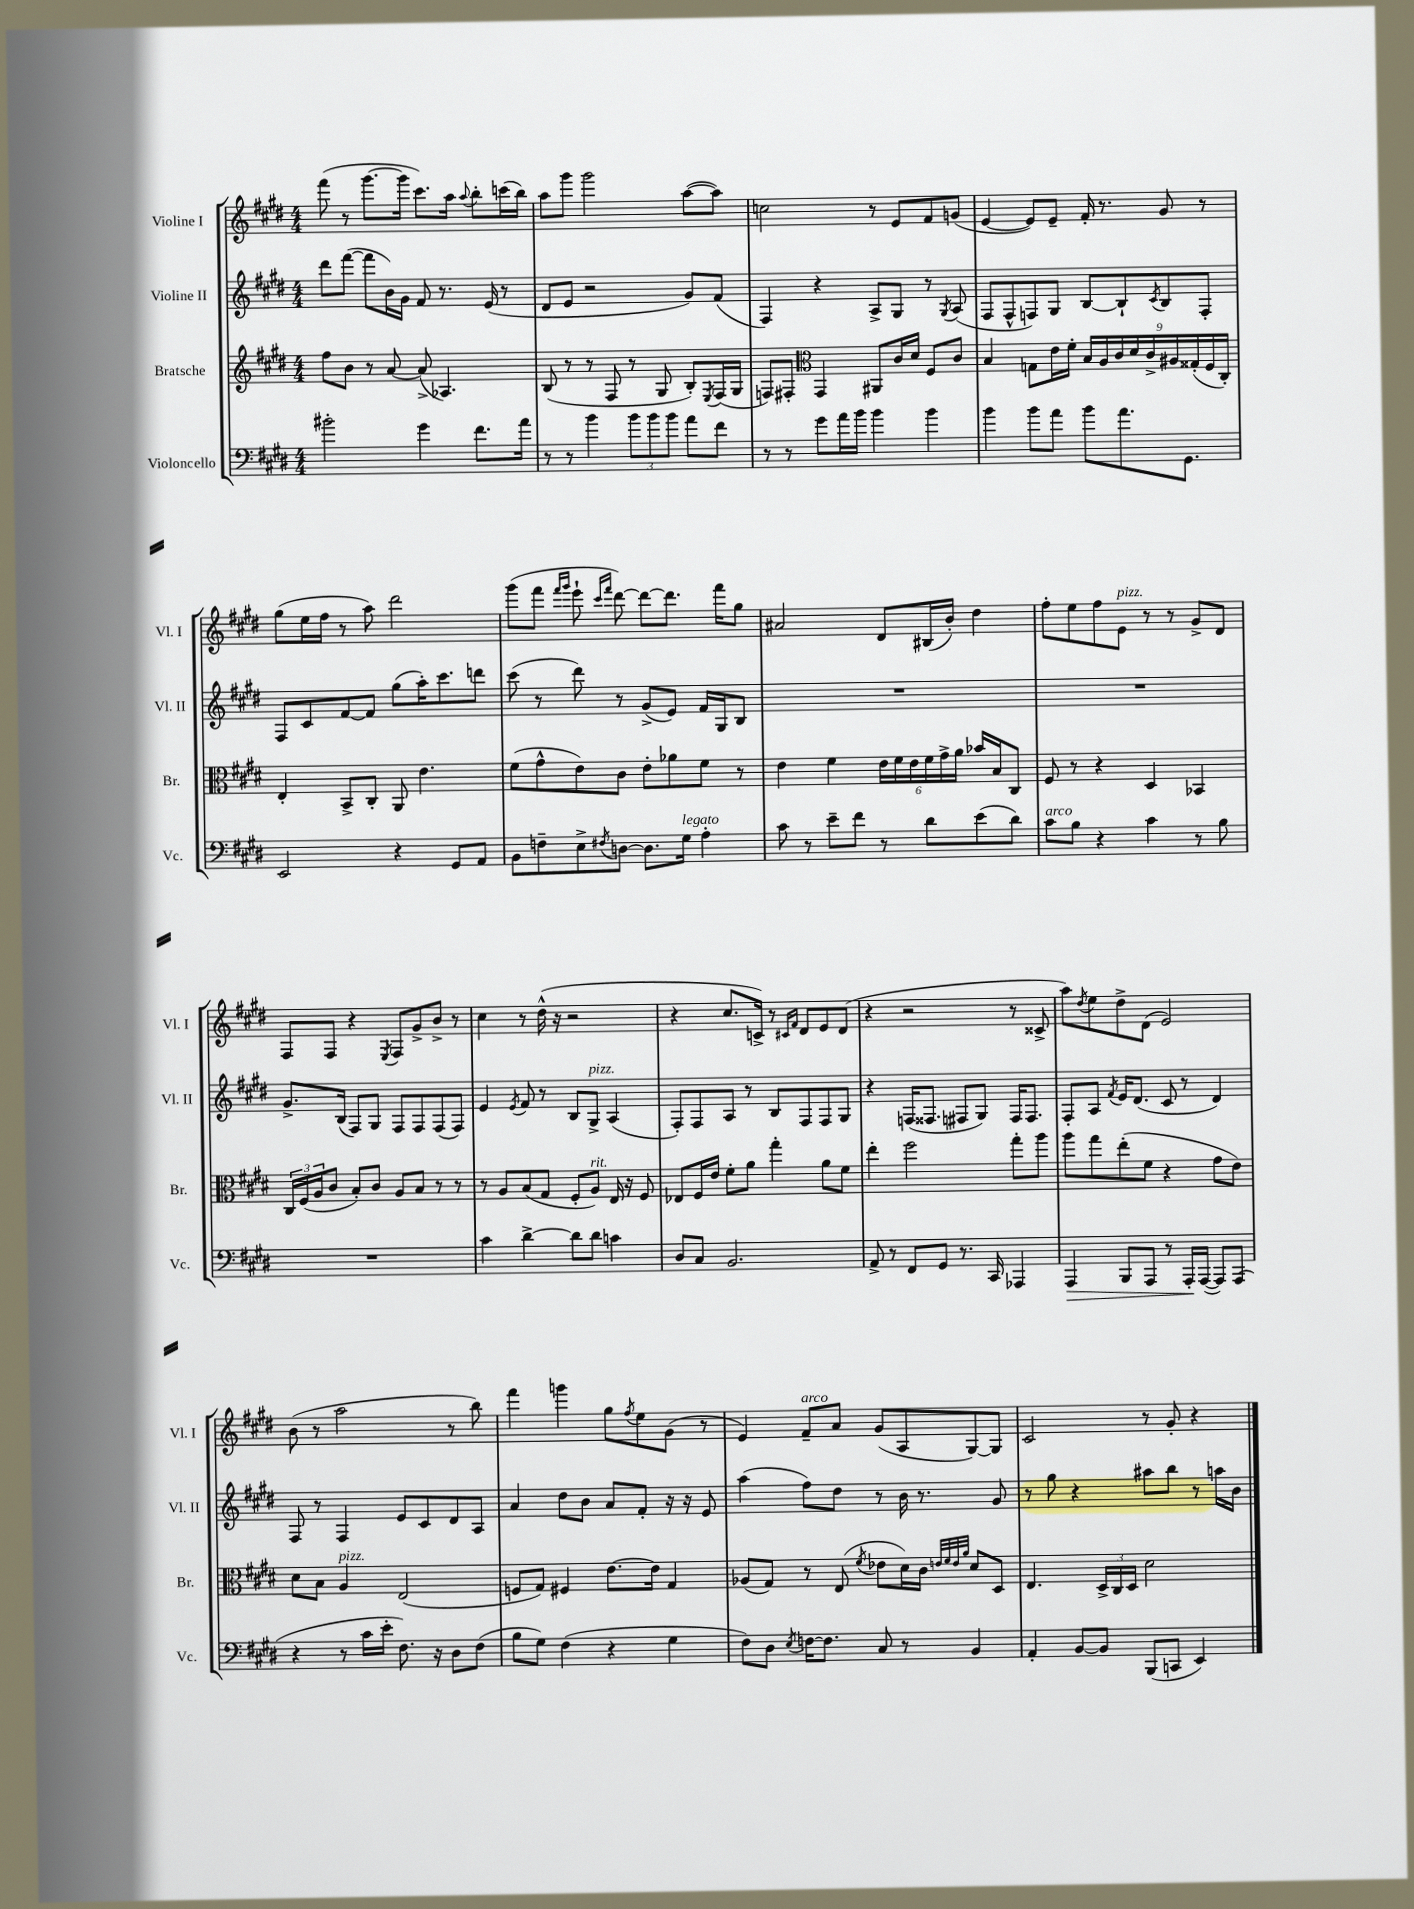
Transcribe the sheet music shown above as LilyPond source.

<<
\new StaffGroup <<
\new Staff = "s0" \with { instrumentName = "Violine I" shortInstrumentName = "Vl. I" } {
    \clef treble \key e \major \numericTimeSignature \time 4/4
    fis'''8( r8 gis'''8.~ gis'''16 cis'''8.) a''16 \appoggiatura { a''8 } b''8-. c'''16( b''16) |
    a''8 gis'''8 gis'''2 a''8~( a''8) |
    c''2 r8 e'8 fis'8 g'8( |
    e'4~ e'8) e'8-- fis'16-. r8. gis'8 r8 |
    gis''8( e''16 fis''16 r8 a''8) dis'''2 |
    gis'''8( fis'''8 \grace { fis'''16 gis'''16 } e'''8-! \grace { cis'''16 fis'''16 } dis'''8~) dis'''8~ dis'''8. fis'''16 gis''8 |
    ais'2 dis'8 bis16( b'16-.) dis''4 |
    fis''8-. e''8 fis''8 e'8^\markup { \italic "pizz." } r8 r8 gis'8-> dis'8 |
    fis8 fis8 r4 \acciaccatura { e8 } fis8 gis'8-> b'8-> r8 |
    cis''4 r8 dis''16-^( r16 r2 |
    r4 cis''8. c'16->) r8 \grace { cis'16 fis'16 } dis'8 e'8 dis'8( |
    r4 r2 r8 cisis'8-> |
    a''8) \acciaccatura { dis''8 } e''8 dis''8-> dis'8( e'2) |
    b'8( r8 a''2 r8 b''8) |
    fis'''4 g'''4 gis''8 \acciaccatura { fis''8 } e''8 gis'8( r8 |
    e'4) fis'8--^\markup { \italic "arco" } a'8 gis'8( a8 gis8~) gis8 |
    cis'2 r8 gis'8-. r4 \bar "|." |
}
\new Staff = "s1" \with { instrumentName = "Violine II" shortInstrumentName = "Vl. II" } {
    \clef treble \key e \major \numericTimeSignature \time 4/4
    dis'''8 fis'''8~( fis'''8 b'16) gis'16 fis'8 r8. e'16( r8 |
    dis'8 e'8 r2 gis'8) fis'8( |
    fis4) r4 a8-> gis8 r8 \acciaccatura { gis8 } a8( |
    fis8 fis8-^ f8) gis8 b8~ b8-! \acciaccatura { cis'8 } b8 f8-. |
    fis8 cis'8 fis'8~ fis'8 gis''8( a''16-.) cis'''8. d'''8 |
    cis'''8( r8 dis'''8) r8 gis'8->( e'8) fis'16 gis16 b8 |
    R1 |
    R1 |
    gis'8.-> b16( fis8) gis8 fis8 fis8 fis8( fis8) |
    e'4 \acciaccatura { e'8 } fis'8 r8 b8 gis8->^\markup { \italic "pizz." } a4( |
    fis8-.) fis8 a8 r8 b8 fis8 fis8 gis8 |
    r4 f16( fisis8. fis8 gis8) fis16 fis8. |
    fis8-. a8 \acciaccatura { fis'8 } e'16 dis'8.( cis'8 r8 dis'4) |
    fis8 r8 fis4 e'8 cis'8 dis'8 a8 |
    a'4 dis''8 b'8 a'8 fis'8-. r16 r16 e'8 |
    a''4( fis''8) dis''8 r8 b'16 r8. gis'8 |
    r8 gis''8 r4 ais''8 b''8 r8 a''16 b'16 \bar "|." |
}
\new Staff = "s2" \with { instrumentName = "Bratsche" shortInstrumentName = "Br." } {
    \clef treble \key e \major \numericTimeSignature \time 4/4
    fis''8 b'8 r8 a'8~ a'8->( aes4.) |
    b8( r8 r8 fis8 r8 gis8 b8-.) \acciaccatura { e8 } fis16( gis16 |
    f8) fis8-. \clef alto gis,4 ais,8 cis'16 dis'16 fis8 cis'8 |
    b4 g8 e'16 fis'16-. \tuplet 9/8 { b16 a16 cis'16 dis'16 cis'16-> ais16 gisis16-.( fis16 cis16-.) } |
    e4-. b,8-> cis8-. a,8 e'4. |
    fis'8( gis'8-^ e'8) cis'8 e'8-. aes'8 fis'8 r8 |
    e'4 fis'4 \tuplet 6/4 { e'16 fis'16 e'16 fis'16 gis'16-> a'16 } bes'16 b16 cis8 |
    fis8 r8 r4 dis4 bes,4 |
    \tuplet 3/2 { cis16 fis16( a16 } cis'8 b8-.) cis'8 a8 b8 r8 r8 |
    r8 a8 b8( gis8 fis8-. a8^\markup { \italic "rit." }) e16 r16 fis8 |
    ees8 fis16 e'16 fis'8-. a'8 gis''4-. a'8 fis'8 |
    e''4-. fis''2 gis''8-. a''8 |
    a''8 gis''8 e''8-.( fis'8 r4 gis'8 e'8) |
    dis'8 b8 a4^\markup { \italic "pizz." } e2( |
    f8 gis8) fis4 e'8.~ e'16 gis4 |
    aes8( gis8) r8 e8( \acciaccatura { fis'8 } ees'8 dis'16) cis'16 \grace { e'32 fis'32 e'32 a'32 } dis'8 dis8 |
    e4. \tuplet 3/2 { dis16-> cis16 dis16 } dis'2 \bar "|." |
}
\new Staff = "s3" \with { instrumentName = "Violoncello" shortInstrumentName = "Vc." } {
    \clef bass \key e \major \numericTimeSignature \time 4/4
    bis'2-. gis'4 fis'8. a'16 |
    r8 r8 b'4 \tuplet 3/2 { b'8 b'8 b'8 } a'8 fis'8 |
    r8 r8 gis'8 a'16 b'16 b'4 b'4 |
    b'4 b'8 a'8 b'8 a'8. gis,8. |
    e,2 r4 gis,8 a,8 |
    b,8 f8-- e8-> \acciaccatura { fis8 } d8~ d8. gis16^\markup { \italic "legato" } a4-. |
    cis'8 r8 e'8-- fis'8 r8 dis'8 e'8( dis'8) |
    cis'8^\markup { \italic "arco" } b8 r4 cis'4 r8 b8 |
    R1 |
    cis'4 dis'4~-> dis'8 dis'8 c'4 |
    dis8 cis8 b,2. |
    a,8-> r8 fis,8 gis,8 r8. cis,16 aes,,4 |
    a,,4\> b,,8 a,,8 r8 a,,16-.\! a,,16~( a,,8) a,,8( |
    r4 r8 cis'16 e'16-. fis8.) r16 dis8 fis8( |
    b8 gis8) fis4( r4 gis4 |
    fis8) dis8 \acciaccatura { e8 } f16~ f8. cis8 r8 b,4 |
    a,4-. b,8~ b,8 b,,8( c,8 e,4) \bar "|." |
}
>>
>>
\layout { \context { \Score \remove "Bar_number_engraver" } }
